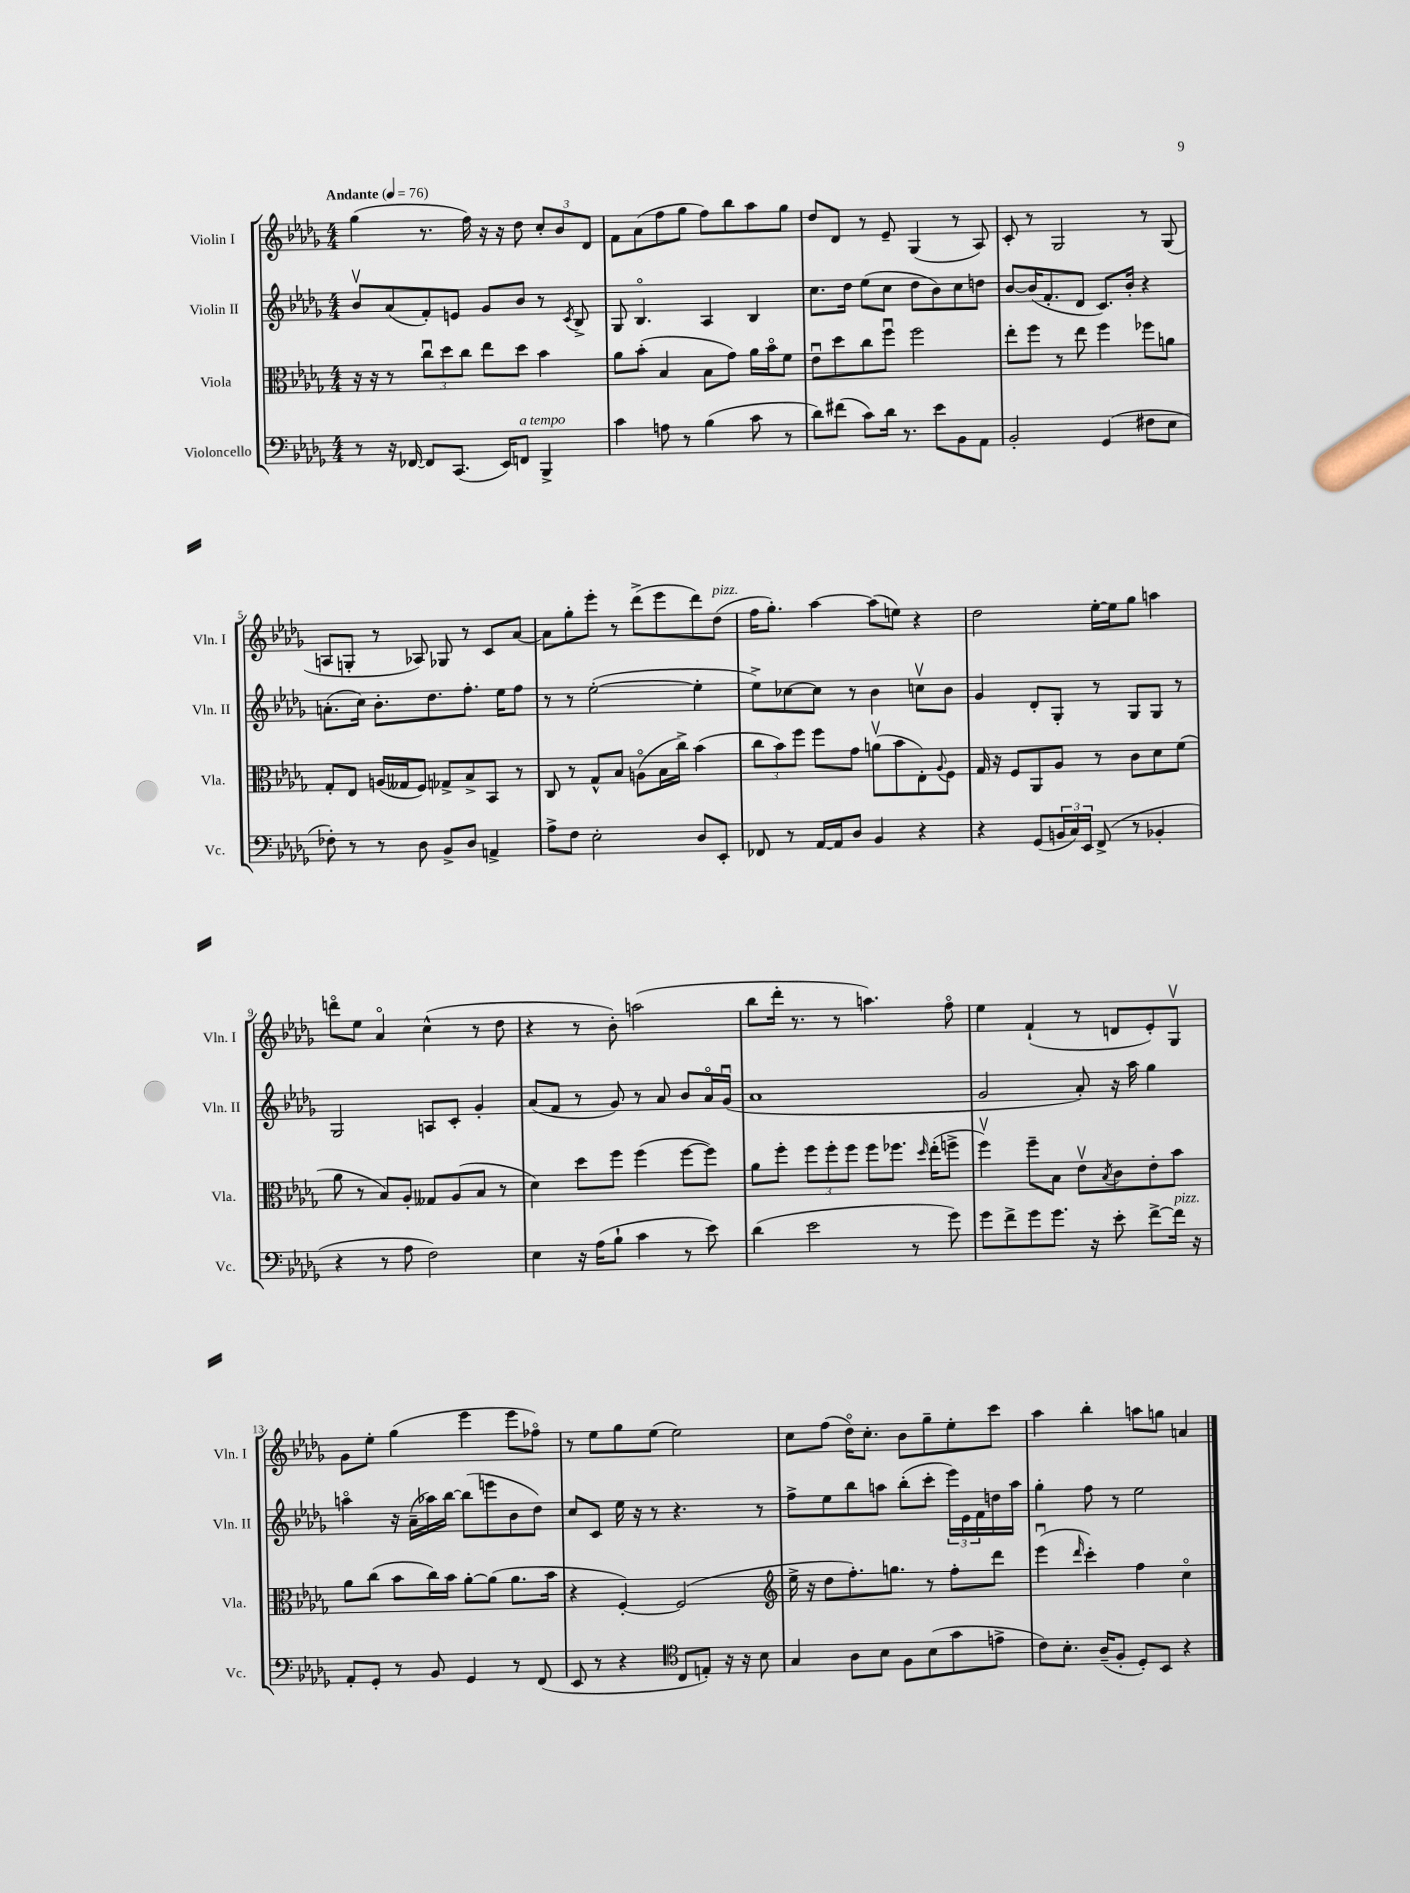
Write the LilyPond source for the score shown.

<<
\new StaffGroup <<
\new Staff = "s0" \with { instrumentName = "Violin I" shortInstrumentName = "Vln. I" } {
    \clef treble \key des \major \numericTimeSignature \time 4/4 \tempo "Andante" 4 = 76
    ges''4( r8. f''16) r16 r16 des''8 \tuplet 3/2 { c''8-. bes'8 des'8 } |
    f'8 aes'8( f''8 ges''8 f''8) bes''8 aes''8 ges''8 |
    des''8 des'8 r8 ees'8-- ges4( r8 aes8) |
    c'8-. r8 ges2 r8 ges8( |
    a8 g8-. r8 aes8) ges8 r8 c'8 aes'8~ |
    aes'8 ges''8-. ees'''8-. r8 des'''8->( ees'''8 des'''8) des''8^\markup { \italic "pizz." }( |
    f''16 ges''8.-.) aes''4~ aes''8( e''8) r4 |
    des''2 ees''16~-. ees''16 ges''8 a''4 |
    d'''8\flageolet ees''8 aes'4\flageolet c''4-^( r8 des''8 |
    r4 r8 bes'8-.) a''2( |
    bes''8 des'''16-. r8. r8 a''4.) f''8\flageolet |
    ees''4 f'4-!( r8 d'8 ees'8-.) ges8\upbow |
    ges'8 ees''8-. ges''4( ees'''4 ees'''8 fes''8\flageolet) |
    r8 ees''8 ges''8 ees''8( ees''2) |
    c''8 f''8( des''16\flageolet) c''8.-. bes'8 ges''8-- ees''8-. c'''8 |
    aes''4 bes''4-. a''8 g''8 a'4 \bar "|." |
}
\new Staff = "s1" \with { instrumentName = "Violin II" shortInstrumentName = "Vln. II" } {
    \clef treble \key des \major \numericTimeSignature \time 4/4
    bes'8\upbow aes'8( f'8-.) e'8 ges'8 bes'8 r8 \acciaccatura { c'8 } bes8-> |
    ges8 bes4.\flageolet aes4 bes4 |
    c''8. des''16 ees''8( c''8 des''8 bes'8) c''8 d''8 |
    bes'8~ bes'16( f'8.-. des'8 c'8.) bes'16-. r4 |
    a'8.-.( c''16) bes'8.-. des''8. f''8.-. ees''16 f''8 |
    r8 r8 ees''2~-.( ees''4-. |
    ees''8->) ces''8~ ces''8 r8 bes'4 c''8\upbow bes'8 |
    ges'4 des'8-. ges8-. r8 ges8 ges8 r8 |
    ges2 a8 c'8-. ges'4-. |
    aes'8( f'8 r8 ges'8) r8 aes'8 bes'8 aes'16\flageolet ges'16\downbow( |
    aes'1 |
    ges'2 aes'8-.) r16 aes''16 ges''4 |
    a''4\flageolet r16 aes'16--( aes''16) bes''16~ bes''8( e'''8 bes'8 des''8) |
    c''8 c'8 ees''16 r16 r8 r4. r8 |
    f''8-> ees''8 bes''8 a''8 bes''8-.( c'''8-. \tuplet 3/2 { ees'''16) ees'16 f'16 } d''16 a''16 |
    ges''4-. f''8 r8 ees''2 \bar "|." |
}
\new Staff = "s2" \with { instrumentName = "Viola" shortInstrumentName = "Vla." } {
    \clef alto \key des \major \numericTimeSignature \time 4/4
    r16 r16 r8 \tuplet 3/2 { c''8\downbow des''8 c''8 } ees''8 des''8 bes'4 |
    aes'8 bes'8-.( bes4 bes8 ges'8) aes'16 bes'16\flageolet f'8 |
    ees'8\downbow des''8 c''8 f''8\downbow f''2 |
    ees''8-. f''8 r8 ees''8 f''4 fes''8 a'8 |
    ges8-. ees8 a16( geses16 f8) ges8-> bes8-> bes,8 r8 |
    c8 r8 ges8-^ bes8 a8\flageolet( bes16 c''16->) bes'4( |
    \tuplet 3/2 { c''8 bes'8) f''8 } f''8 ges'8 a'8\upbow( bes'8 ees8-.) \appoggiatura { aes8 } f8 |
    ges16 r16 f8 aes,8 aes8 r8 c'8 des'8 f'8( |
    aes'8 r8 bes8) aes8-. geses8 aes8( bes8 r8 |
    des'4) des''8 f''8 f''4( f''8~ f''8) |
    aes'8 f''8-. \tuplet 3/2 { f''8 f''8-. f''8 } f''8 fes''8. \grace { des''16 } ees''16-.( f''8-> |
    f''4\upbow) f''8-- bes8 ees'8\upbow \acciaccatura { bes8 } c'8 ees'8-. bes'8 |
    aes'8 c''8( bes'8 c''16) bes'16 aes'8~-. aes'8( aes'8. bes'16 |
    r4 f4~-.) f2( |
    \clef treble ees''16-> r16 des''8 f''8.-.) g''8. r8 f''8-. des'''8 |
    ees'''4\downbow( \grace { des'''16 } c'''4-.) f''4 c''4\flageolet \bar "|." |
}
\new Staff = "s3" \with { instrumentName = "Violoncello" shortInstrumentName = "Vc." } {
    \clef bass \key des \major \numericTimeSignature \time 4/4
    r8 r16 fes,16~ fes,8 c,8.( ees,16) f,8^\markup { \italic "a tempo" } bes,,4-> |
    c'4 a8 r8 bes4( c'8 r8 |
    des'8) fis'8( c'8) des'16 r8. ees'8 bes,8 aes,8 |
    bes,2-. ges,4( fis8 ees8 |
    fes8-.) r8 r8 des8 bes,8-> des8 a,4-> |
    aes8-> f8 ees2-. des8 ees,8-. |
    fes,8 r8 aes,16~ aes,16 des8 bes,4 r4 |
    r4 ges,8( \tuplet 3/2 { b,16 c16) ees,16 } f,8->( r8 bes,4-. |
    r4 r8 aes8 f2) |
    ees4 r16 aes16( bes8-! c'4 r8 ees'8) |
    des'4( ees'2 r8 ges'8) |
    ges'8 f'8-> ges'8 ges'8. r16 ees'8-. f'8~-> f'16^\markup { \italic "pizz." } r16 |
    aes,8-. ges,8-. r8 bes,8 ges,4 r8 f,8( |
    ees,8 r8 r4 \clef tenor c8 e8-.) r16 r16 bes8 |
    ges4 aes8 bes8 f8 bes8( ges'8 e'8-> |
    c'8) bes8.-. aes16--( f8-. des8-.) bes,8 r4 \bar "|." |
}
>>
>>
